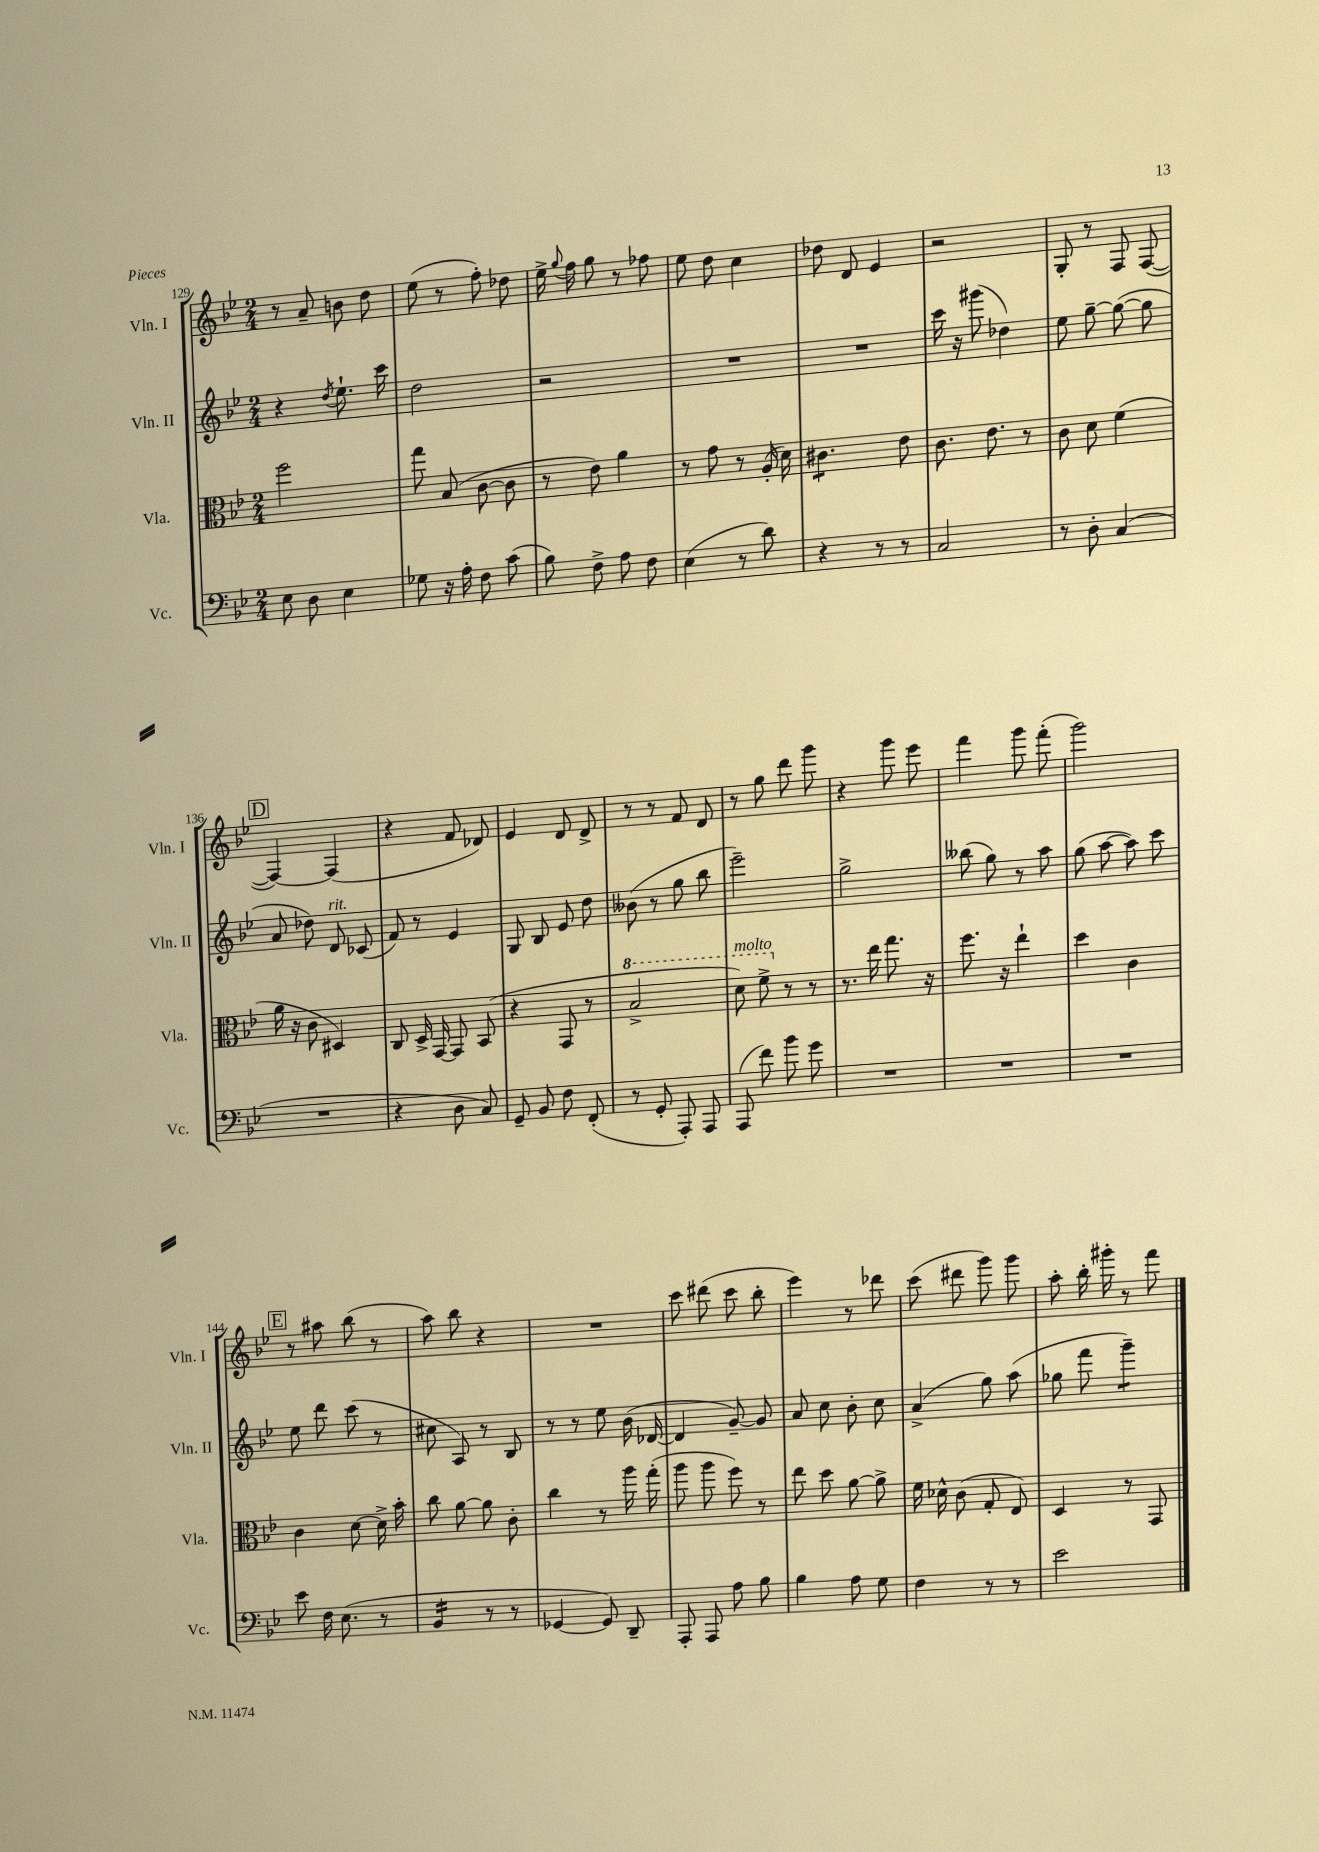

**kern	**kern	**kern	**kern
*staff4	*staff3	*staff2	*staff1
*clefF4	*clefC3	*clefG2	*clefG2
*k[b-e-]	*k[b-e-]	*k[b-e-]	*k[b-e-]
*M2/4	*M2/4	*M2/4	*M2/4
8E-	2ff	4r	8r
8D	.	.	8a~
.	.	8qdd	.
4E-	.	8.ee-`	8b
.	.	.	8dd
.	.	16ccc	.
=	=	=	=
8G-	8gg	2dd	(8ee-
16r	(8B-	.	8r
16A'	.	.	.
8F	[8c	.	8ff')
(8c	8c]	.	8dd-
=	=	=	=
8B-)	8r	2r	16ee-^
.	.	.	8qqgg
.	.	.	16ff
8F^	8e-)	.	8gg
8A	4a	.	8r
8F	.	.	8ff-
=	=	=	=
(4E-	8r	2r	8ee-
.	8g	.	8dd
8r	8r	.	4cc
8d)	(16A'	.	.
.	16d)	.	.
=	=	=	=
4r	4.c#	2r	8dd-
.	.	.	8d
8r	.	.	4e-
8r	8e-	.	.
=	=	=	=
2C	8.c	16ccc	2r
.	.	16r	.
.	.	(8ggg#	.
.	8.e-	.	.
.	.	4dd-)	.
.	8r	.	.
=	=	=	=
8r	8c	8ee-	8G'
8D'	8d	[8gg~	8r
(4C	(4f	(8gg_	8F
.	.	8gg]	([8F
=	=	=	=
2r	16a	8a	4F_)
.	16r	.	.
.	8c	8dd-)	.
.	4D#)	8d	(4F]
.	.	(8c-	.
=	=	=	=
4r	8C	8f)	4r
.	16D^	8r	.
.	[16GG	.	.
8D	8GG]	4e-	8f
8C)	(8BB-	.	8d-)
=	=	=	=
8GG~	4r	8G	4e-
8BB-	.	8B-	.
8F	8GG	8e-	8d
(8FF'	8r	8dd	8d^
=	=	=	=
8r	2b-^	(8b--	8r
8GG'	.	8r	8r
8AAA')	.	8gg	8f
8AAA	.	8bb-	8d
=	=	=	=
(8AAA	8dd)	2eee-~)	8r
8f)	8ff^	.	8gg
8b-	8r	.	8ddd
8g	8r	.	8ggg
=	=	=	=
2r	8.r	2gg^	4r
.	16ee-	.	.
.	8.gg	.	8ggg
.	.	.	8eee-
.	16r	.	.
=	=	=	=
2r	8.ff	(8bb--	4fff
.	.	8gg)	.
.	16r	.	.
.	4ee-`	8r	8ggg
.	.	8aa	(8fff'
=	=	=	=
2r	4dd	(8gg	2ggg)
.	.	[8aa	.
.	4c	8aa])	.
.	.	8ccc	.
=	=	=	=
8e-	4c	8ee-	8r
16F	.	8ddd	8aa#
(8.E-	.	.	.
.	[8d	(8ccc	(8bb-
8r	16d^]	8r	8r
.	16b-'	.	.
=	=	=	=
4BB-	8cc	8cc#	8aa)
.	[8a	8A)	8bb-
8r	8a]	8r	4r
8r	8c'	8B-	.
=	=	=	=
[4GG-	4cc	8r	2r
.	.	8r	.
8GG-])	8r	8ee-	.
8DD~	16aa	(16b-	.
.	(16gg'	[16d-	.
=	=	=	=
8AAA'	8aa	4d-]	8ccc
8AAA	8aa	.	(8ddd#
8A	8ff)	[8g~)	8ccc
8B-	8r	8g]	8bb-'
=	=	=	=
4B-	8ee-	8a	4eee-)
.	8dd	8cc	.
8A	[8a	8b-'	8r
8G	8a^]	8cc	8ddd-
=	=	=	=
4F	16f	(4a^	(8ccc
.	16d-^^	.	.
.	(8c	.	8ddd#
8r	8G'	8gg)	8ggg)
8r	8E-)	(8aa	8ggg
=	=	=	=
2e-	4D	8gg-	8aa'
.	.	8fff	16bb-'
.	.	.	16ggg#'
.	8r	4ggg~)	8r
.	8GG	.	8fff
==	==	==	==
*-	*-	*-	*-
